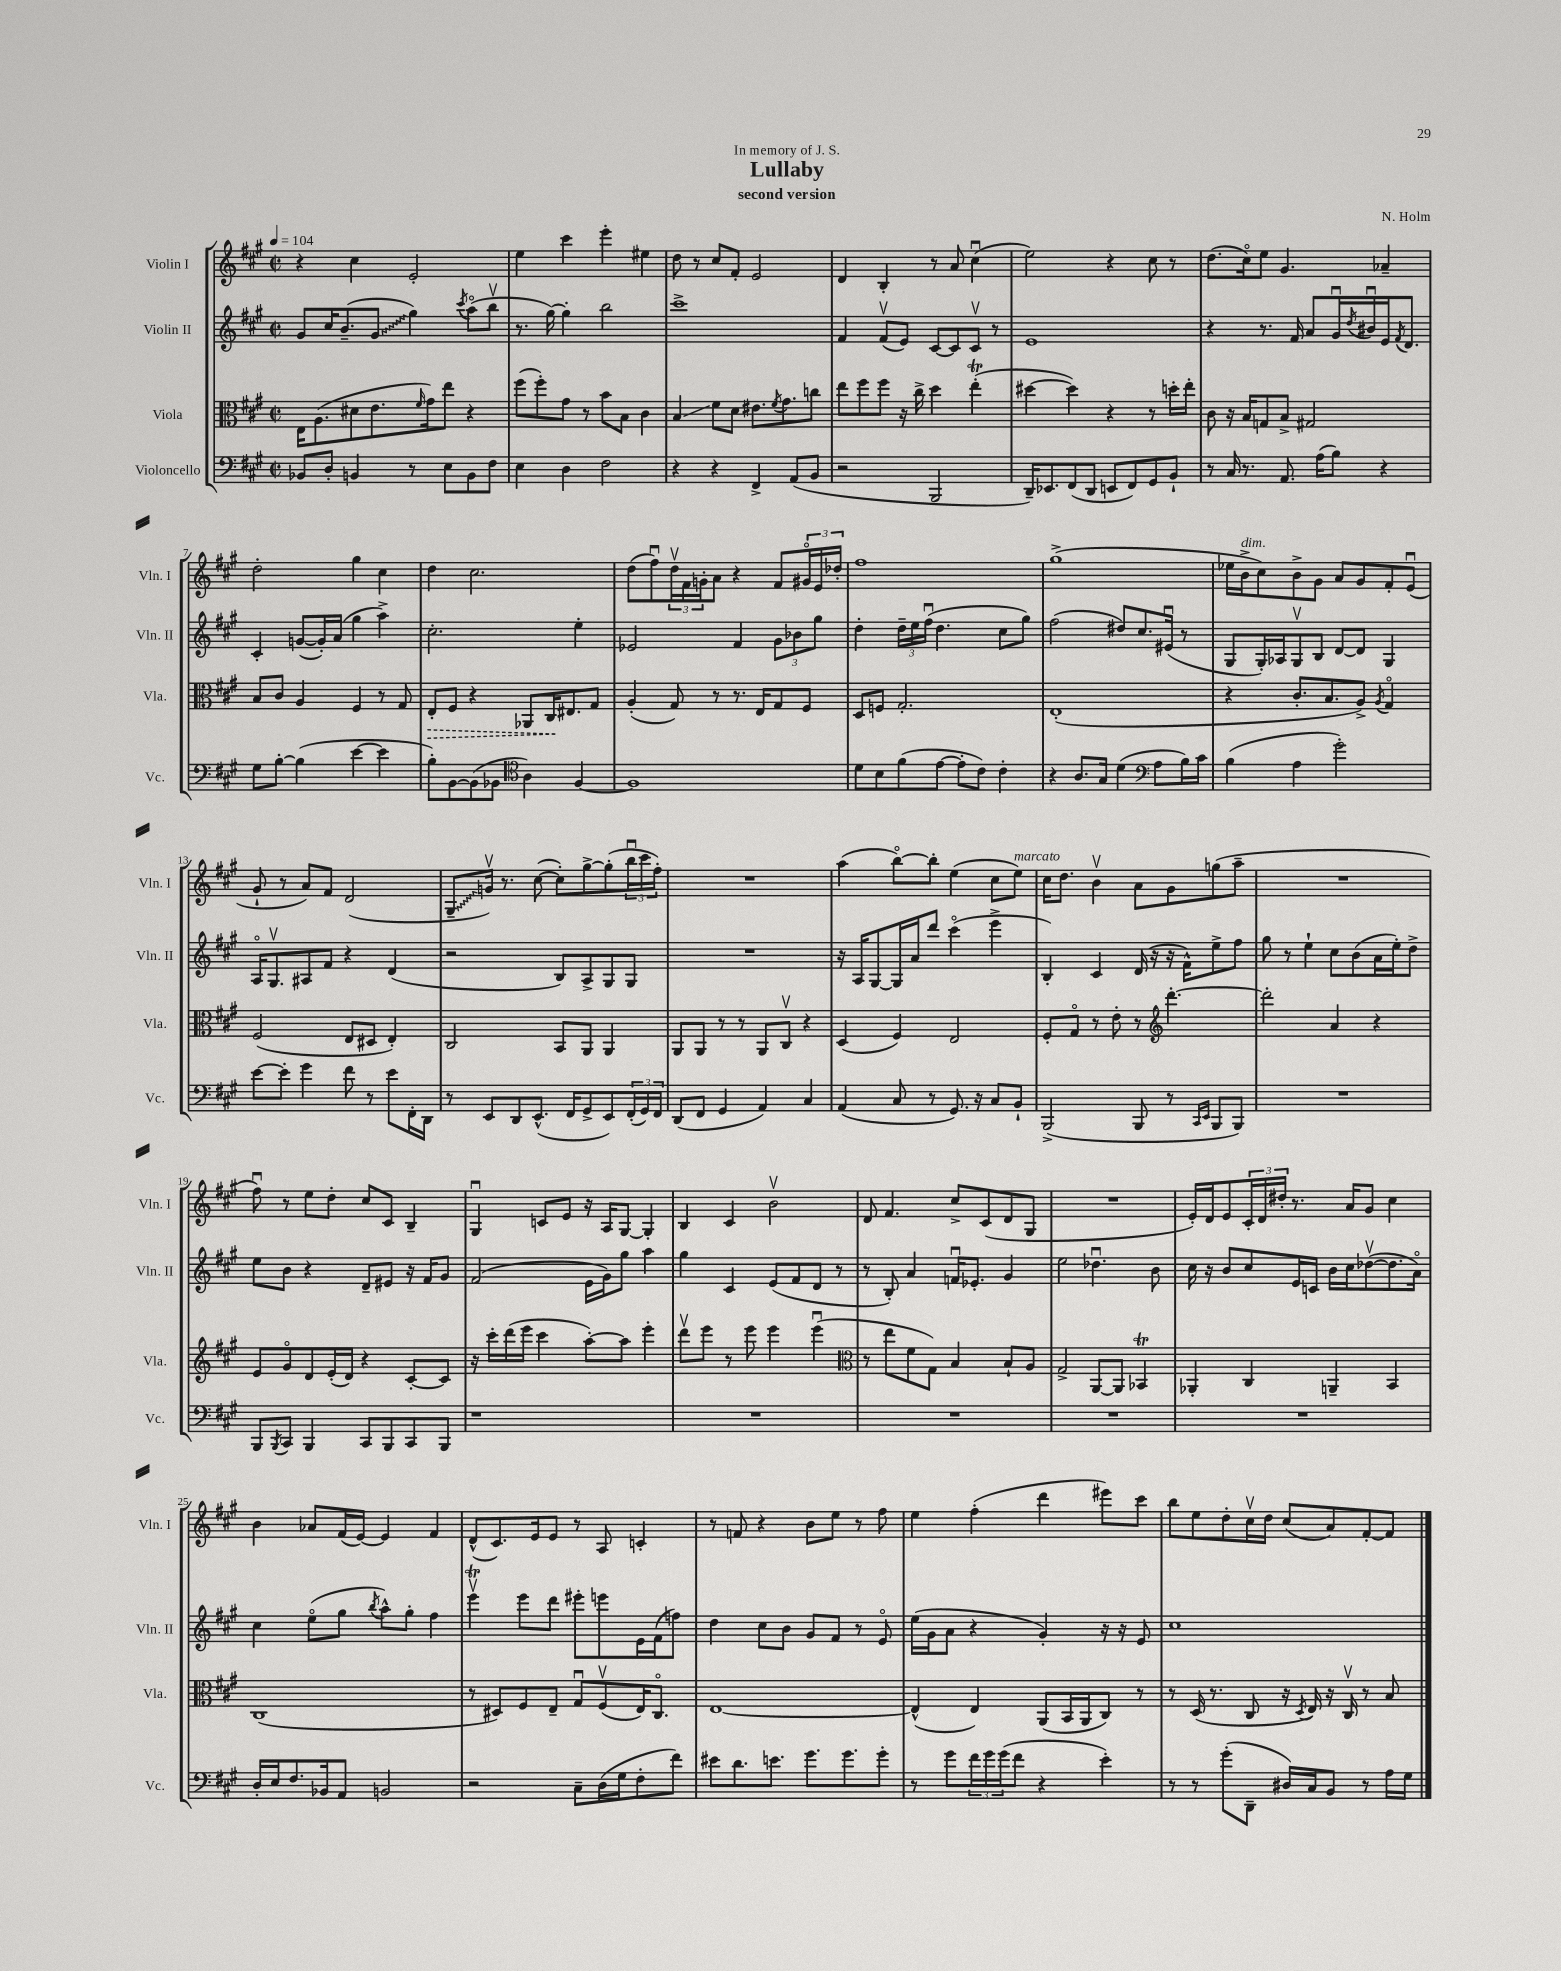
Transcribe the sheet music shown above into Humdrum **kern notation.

**kern	**kern	**kern	**kern
*staff4	*staff3	*staff2	*staff1
*clefF4	*clefC3	*clefG2	*clefG2
*k[f#c#g#]	*k[f#c#g#]	*k[f#c#g#]	*k[f#c#g#]
*M2/2	*M2/2	*M2/2	*M2/2
*met(c|)	*met(c|)	*met(c|)	*met(c|)
*MM104	*MM104	*MM104	*MM104
8BB-	16E	8g#	4r
.	(8.A	.	.
8D'	.	16cc#	.
.	.	(8.b~	.
4BB	8d#	.	4cc#
.	8.e	8g#	.
8r	.	4gg#)	2e'
.	16qqf#	.	.
.	16g#)	.	.
8E	8ee	.	.
.	.	8qccc#	.
8BB	4r	(8aao	.
8F#	.	8bbv	.
=	=	=	=
4E	(8ff#	8.r	4ee
.	8ff#')	.	.
.	.	[16gg#)	.
4D	8g#	4gg#']	4ccc#
.	8r	.	.
2F#	8b	2bb	4eee'
.	8B	.	.
.	4c#	.	4ee#
=	=	=	=
4r	4B	1ccc#^	8dd
.	.	.	8r
4r	8f#	.	8cc#
.	8d	.	8f#'
4FF#^	8.e#	.	2e
.	8qf#	.	.
.	8.g#	.	.
(8AA	.	.	.
8BB	8cc	.	.
=	=	=	=
2r	8ee	4f#	4d
.	8ff#	.	.
.	8ff#	(8f#v	4B'
.	16r	8e)	.
.	16cc#^	.	.
2BBB	4dd	[8c#	8r
.	.	8c#]	8a
.	(4ee'	8c#v	(4cc#u
.	.	8r	.
=	=	=	=
16DD~)	[4dd#	1e	2ee)
8.EE-	.	.	.
(8FF#	4dd#])	.	.
8DD	.	.	.
8EE	4r	.	4r
8FF#)	.	.	.
8GG#	8r	.	8cc#
8BB`	16dd'	.	8r
.	16ee'	.	.
=	=	=	=
8r	8c#	4r	(8.dd
16C#	16r	.	.
8.r	16B	.	16cc#o)
.	8G	8.r	8ee
8.AA	8B^	.	4.g#
.	.	16f#	.
.	2G#	8a	.
(16A	.	.	.
8B)	.	16g#u	.
.	.	8qdd	.
.	.	16b#u	.
4r	.	16e	4a-~
.	.	8qf#	.
.	.	8.d	.
=	=	=	=
8G#	8B	4c#'	2dd'
[8B'	8c#	.	.
(4B]	4A	([8g	.
.	.	16g'])	.
.	.	(16a	.
[4e	4F#	4gg#	4gg#
4e]	8r	4aa^)	4cc#
.	8G#	.	.
=	=	=	=
8B')	8E'	2.cc#'	4dd
[8BB	8F#	.	.
(8BB]	4r	.	2.cc#
8BB-	.	.	.
*clefC4	*	*	*
4A)	8AA-	.	.
.	16C#	.	.
.	8.E#	.	.
[4F#	.	4ee'	.
.	8G#	.	.
=	=	=	=
1F#]	(4A'	2e-	(8dd
.	.	.	8ff#u)
.	8G#)	.	24ddv
.	.	.	24f#
.	.	.	24g'
.	8r	.	8a
.	8.r	4f#	4r
.	16E	.	.
.	8G#	12g#	8f#
.	.	12b-	.
.	8F#	.	24g#o
.	.	12gg#	24e
.	.	.	24dd-'
=	=	=	=
8d	8D	4dd'	1ff#
8B	8F	.	.
(8f#	2.G#'	24dd~	.
.	.	24ee	.
.	.	(24ff#u	.
[8e	.	4.dd	.
8e']	.	.	.
8c#)	.	.	.
4c#'	.	8cc#	.
.	.	8gg#)	.
=	=	=	=
4r	(1E'	(2ff#	(1gg#^
8.A	.	.	.
16G#	.	.	.
(4d	.	8dd#)	.
.	.	8.cc#	.
*clefF4	*	*	*
8A	.	.	.
.	.	(16e#u	.
16B)	.	8r	.
16c#	.	.	.
=	=	=	=
(4B	4r	8G#	16ee-
.	.	.	16b^
.	.	16G#')	8cc#)
.	.	16A-	.
4A	8.c#'	8G#v	8b^
.	.	8B	8g#
.	8.B	.	.
2g#')	.	[8d	8a
.	8A^)	8d]	8g#
.	8qA	.	.
.	4G#o	4G#	8f#'
.	.	.	(8eu
=	=	=	=
[8e	(2F#	16Ao	8g#`
.	.	8.G#v	.
8e']	.	.	8r
4g#	.	8A#	8a)
.	.	8f#	8f#
8f#	8E	4r	(2d
8r	8D#	.	.
8e	4E')	(4d	.
16FF#'	.	.	.
16DD	.	.	.
=	=	=	=
8r	2C#	2r	8G#~
8EE	.	.	16gv)
.	.	.	8.r
8DD	.	.	.
(8.EE^^	.	.	([8cc#
.	8BB	8B)	8cc#'])
16FF#	.	.	.
8GG#^	8AA	8A^	[8gg#^
8EE)	4AA	8G#	(8gg#']
(24FF#'	.	8G#	24bbu
24GG#)	.	.	24ccc#
24FF#	.	.	24ff#')
=	=	=	=
(8DD	8AA	1r	1r
8FF#	8AA	.	.
4GG#	8r	.	.
.	8r	.	.
4AA)	8AA	.	.
.	8C#v	.	.
4C#	4r	.	.
=	=	=	=
(4AA	(4D	16r	(4aa
.	.	16A	.
.	.	[8G#	.
8C#	4F#)	16G#]	[8bbo)
.	.	16a	.
8r	.	8ddd	8bb']
8.GG#)	2E	(4ccc#o	(4ee
16r	.	.	.
8C#	.	4eee^	8cc#
8BB`	.	.	8ee)
=	=	=	=
(2BBB^	8F#'	4B')	16cc#
.	.	.	8.dd
.	8G#o	.	.
.	8r	4c#	4bv
.	8e'	.	.
8BBB	8r	(16d	8a
.	.	16r	.
*	*clefG2	*	*
8r	[4.ddd'	16r	8g#
.	.	16f#^^)	.
16qqCC#	.	.	.
16qqEE	.	.	.
8BBB	.	8ee^	(8gg
8BBB)	.	8ff#	8aa~
=	=	=	=
1r	2ddd']	8gg#	1r
.	.	8r	.
.	.	4ee`	.
.	4a	8cc#	.
.	.	(8b	.
.	4r	16a	.
.	.	16ee')	.
.	.	8dd^	.
=	=	=	=
8BBB	8e	8ee	8ff#u)
8qBBB	.	.	.
8CC#	8g#o	8b	8r
4BBB	8d	4r	8ee
.	(16e'	.	8dd'
.	16d)	.	.
8CC#	4r	8d~	8cc#
8BBB	.	8e#	8c#
8CC#	[8c#'	16r	4B~
.	.	16f#	.
8BBB	8c#]	8g#	.
=	=	=	=
1r	16r	(2f#	4G#u
.	16ccc#'	.	.
.	(16ddd	.	.
.	16eee	.	.
.	4ccc#	.	8c
.	.	.	8e
.	[8aa')	16e	16r
.	.	16g#)	16A
.	8aa]	8gg#	[8G#
.	4eee'	4aa	4G#']
=	=	=	=
1r	8dddv	4gg#	4B
.	8eee	.	.
.	8r	4c#	4c#
.	8eee	.	.
.	4eee	(8e	2bv
.	.	8f#	.
.	(4eeeu	8d	.
.	.	8r	.
=	=	=	=
*	*clefC3	*	*
1r	8r	8r	8d
.	8ee	8B')	4.f#
.	8f#	4a	.
.	8G#)	.	.
.	4B	16fu	8cc#^
.	.	8.e-'	.
.	.	.	(8c#
.	8B`	4g#	8d
.	8A	.	8G#
=	=	=	=
1r	2G#^	2ee	1r
.	[8AA	4.dd-u	.
.	8AA]	.	.
.	4BB-	.	.
.	.	8b	.
=	=	=	=
1r	4AA-'	16cc#	16e')
.	.	16r	16d
.	.	8b	8e
.	4C#	8cc#	24c#'
.	.	.	24d
.	.	.	24dd#'
.	.	16e	8.r
.	.	16c	.
.	4AA~	16b	.
.	.	16cc#	16a
.	.	([8dd-v	8g#
.	4BB	8.dd-]	4cc#
.	.	16ao)	.
=	=	=	=
16D'	(1C#	4cc#	4b
16E	.	.	.
8.F#	.	.	.
.	.	(8eeo	8a-
16BB-	.	.	.
8AA	.	8gg#	(16f#
.	.	.	[16e)
.	.	8qbb	.
2BB	.	8aa^^)	4e]
.	.	8gg#'	.
.	.	4ff#	4f#
=	=	=	=
2r	8r	4eeev	(8d^^
.	8D#)	.	8.c#)
.	8F#	8eee	.
.	.	.	16e
.	8E~	8ddd	8e
8C#~	8G#u	8eee#'	8r
(16D	(8F#v	8eee	8A
16G#	.	.	.
8F#'	16E)	16e	4c'
.	8.C#o	(16f#	.
8f#)	.	8ff)	.
=	=	=	=
8e#	[1E	4dd	8r
8.d	.	.	8f
.	.	8cc#	4r
8.e	.	.	.
.	.	8b	.
8.g#	.	8g#	8b
.	.	8f#	8ee
8.g#	.	.	.
.	.	8r	8r
8g#'	.	8eo	8ff#
=	=	=	=
8r	(4E^^]	(16ee	4ee
.	.	16g#	.
8g#	.	8a	.
24f#	4E)	4r	(4ff#'
24g#	.	.	.
(24g#	.	.	.
8f#	.	.	.
4r	(8AA	4g#')	4ddd
.	16BB	.	.
.	16AA	.	.
4e')	8C#)	16r	8eee#)
.	.	16r	.
.	8r	8e	8ccc#
=	=	=	=
8r	8r	1cc#	8bb
8r	(16D	.	8ee
.	8.r	.	.
(8g#'	.	.	8dd'
8DD~	8C#	.	16cc#v
.	.	.	16dd
16D#)	16r	.	(8cc#
.	8qD	.	.
16C#	16E)	.	.
8BB	16r	.	8a)
.	16C#v	.	.
8r	8r	.	[8f#'
16A	8B	.	8f#]
16G#	.	.	.
==	==	==	==
*-	*-	*-	*-
